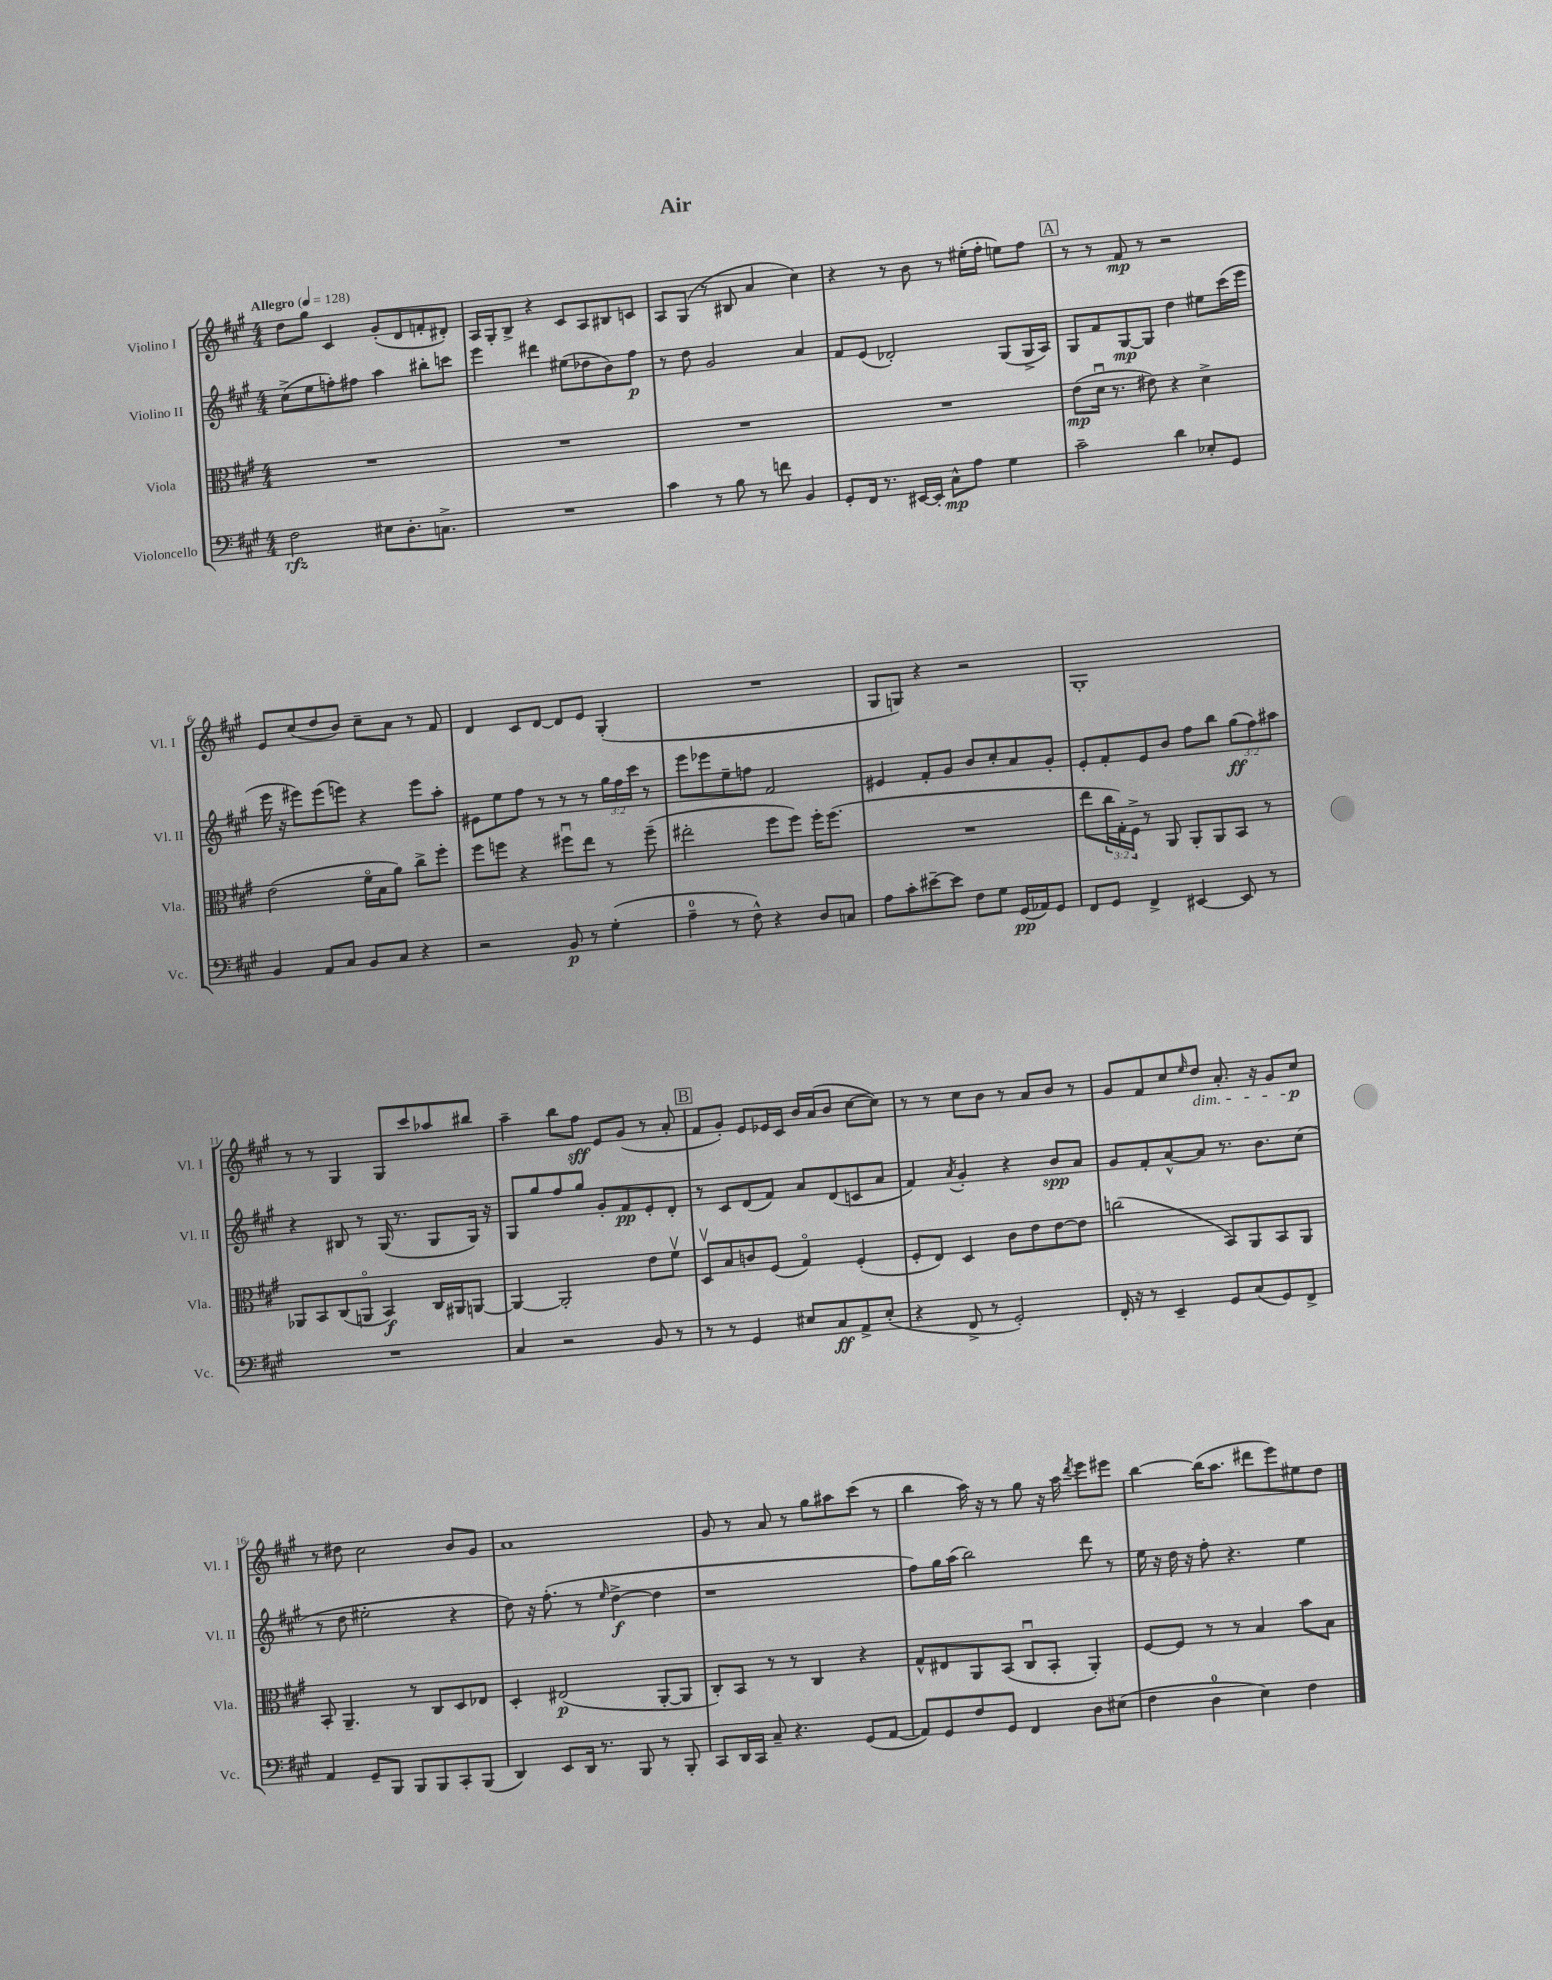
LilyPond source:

\header { title = "Air" }
<<
\new StaffGroup <<
\new Staff = "s0" \with { instrumentName = "Violino I" shortInstrumentName = "Vl. I" } {
    \clef treble \key a \major \numericTimeSignature \time 4/4 \tempo "Allegro" 4 = 128
    d''8 gis''8 cis'4 gis'8-.( d'8 f'8-. dis'8-.) |
    a16 gis16-. b8-> r4 cis'8 a8 bis8 c'8 |
    a8 gis8( r8 bis8 a'4 cis''4) |
    r4 r8 b'8 r8 eis''16-.( fis''16-. e''8) fis''8 |
    \mark \markup { \box "A" } r8 r8 fis'8\mp r8 r2 |
    e'8 cis''8( d''8 b'8) cis''8-- a'8 r8 fis'8 |
    d'4 cis'8 d'8~ d'8 e'8 gis4-.( |
    R1 |
    gis8 g8) r4 r2 |
    gis1-. |
    r8 r8 gis4 gis8 cis'''8 aes''8 bis''8 |
    a''4-- b''8 fis''8\sff e'8 gis'8( r8 a'8-. |
    \mark \markup { \box "B" } fis'8 gis'8-.) e'8 ees'16 cis'16 b'16 a'16( b'8 cis''8~ cis''8) |
    r8 r8 cis''8 b'8 r8 a'8 b'8 r8 |
    gis'8 fis'8 cis''8 \grace { e''16 } d''8\dim a'8.-. r16 gis'8 cis''8\p\! |
    r8 dis''8 cis''2 b'8 gis'8 |
    a'1 |
    gis'8 r8 a'8 r8 gis''8 ais''8 cis'''8( r8 |
    b''4 a''16) r16 r8 gis''8 r16 a''16 \acciaccatura { d'''8 } e'''8 eis'''8 |
    b''4~ b''16( a''8. dis'''8 e'''8) eis''8 d''8 \bar "|." |
}
\new Staff = "s1" \with { instrumentName = "Violino II" shortInstrumentName = "Vl. II" } {
    \clef treble \key a \major \numericTimeSignature \time 4/4 \override Staff.TupletNumber.text = #tuplet-number::calc-fraction-text
    cis''8->( e''8 f''8-.) fis''8 a''4 bis''8-. c'''8 |
    e'''4 dis'''4 eis''8( des''8 b'8) fis''8\p |
    r8 d''8 gis'2 a'4 |
    fis'8 e'8( des'2-.) gis8( gis16-> a16) |
    \mark \markup { \box "A" } gis8 fis'8 gis8~\mp gis8 d''4 eis''8 cis'''16( e'''16 |
    e'''16 r16 eis'''8) eis'''8( e'''8) r4 e'''8 a''8-. |
    eis'8 e''8 fis''8 r8 r8 r8 \tuplet 3/2 { gis''16 fis''16 cis'''16 } r8 |
    e'''8 ees'''8 e''8-- f''8 fis'2 |
    eis'4 fis'8-. gis'8 b'8 cis''8-. a'8 gis'8-. |
    e'8-. fis'8-. e'8 b'8 fis''8 b''8 \tuplet 3/2 { gis''8\ff( fis''8) ais''8 } |
    r4 bis8 r8 gis16( r8. gis8 gis16) r16 |
    gis8 gis''8 fis''8 gis''8 gis'8-. fis'8\pp e'8-. d'8-. |
    \mark \markup { \box "B" } r8 cis'8 d'8( fis'8) a'8 d'8( c'8 a'8 |
    fis'4) \acciaccatura { a'8 } gis'4-. r4 b'8\spp a'8 |
    gis'8 fis'8-. a'8~-^ a'8 r8. b'8. cis''8( |
    r8 d''8 eis''2-. r4 |
    d''8) r16 fis''8.-.( r8 \grace { e''16 } d''4~->\f d''4 |
    r1 |
    fis''8) gis''16 a''16( b''2) d'''8 r8 |
    e''16 r16 d''16 r16 fis''8-. r4. e''4 \bar "|." |
}
\new Staff = "s2" \with { instrumentName = "Viola" shortInstrumentName = "Vla." } {
    \clef alto \key a \major \numericTimeSignature \time 4/4 \override Staff.TupletNumber.text = #tuplet-number::calc-fraction-text
    R1 |
    R1 |
    R1 |
    R1 |
    \mark \markup { \box "A" } e'8\mp( d'16\downbow r8. eis'8) r4 d'4-> |
    e'2( fis'16\flageolet b16 a'8) cis''8-> fis''8-. |
    fis''8 f''8 r4 fis''8\downbow e''8 r8 fis''8--( |
    eis''2-. fis''8 fis''8) fis''16-. fis''8.( |
    R1 |
    e''8 \tuplet 3/2 { cis''16 gis16-.) fis16-> } r8 a,8 a,8-. a,8 b,8 r8 |
    aes,8 b,8 cis8( a,8\flageolet b,4\f) cis16 ais,16 a,8~ |
    a,4~ a,2-. e'8 fis'8\upbow |
    \mark \markup { \box "B" } d8\upbow b8 c'8 fis8( gis4\flageolet) fis4-.( |
    fis8-. e8) d4 cis'8 e'8 e'8~ e'8 |
    c''2( b,8) a,8 b,8 a,8 |
    b,8-. a,4.-- r8 cis8 d8 ees8 |
    d4-. eis2\p( a,8~-. a,8 |
    cis8-.) b,8 r8 r8 cis4 r4 |
    gis8-^ eis8 a,8 b,8( cis8\downbow b,8-. a,4-.) |
    fis8~ fis8 r8 r8 b4 b'8 b8 \bar "|." |
}
\new Staff = "s3" \with { instrumentName = "Violoncello" shortInstrumentName = "Vc." } {
    \clef bass \key a \major \numericTimeSignature \time 4/4
    fis2\rfz eis8 d8.-. c8.-> |
    R1 |
    cis'4 r8 b8 r8 f'8 b,4 |
    gis,8-. fis,16 r8. eis,16~ eis,16-. cis8-^\mp a8 gis4 |
    \mark \markup { \box "A" } cis'2-- d'4 ees8-. gis,8 |
    b,4 a,8 cis8 b,8 cis8 r4 |
    r2 b,8\p r8 gis4-.( |
    a4-0-- r8 fis8-^) r4 d8 c8 |
    a8 cis'8-. eis'8~-- eis'8 fis8 gis8 gis,16\pp( aes,16) gis,8 |
    fis,8 gis,8 fis,4-> eis,4~ eis,8 r8 |
    R1 |
    cis4 r2 b,8 r8 |
    \mark \markup { \box "B" } r8 r8 gis,4 eis8 cis8\ff a,8-> eis8-.( |
    r4 fis,8-> r8 gis,2-.) |
    fis,16-. r16 r8 e,4-- gis,8 cis8( gis,8) fis,8-> |
    a,4 gis,8-- b,,8 b,,8 b,,8 cis,8-. b,,8( |
    d,4) e,8 d,16 r8. b,,8 r8 b,,8-. |
    cis,8 d,16 cis,16 cis8-- r4. gis,8( a,8~ |
    a,8) gis,8 fis8 gis,8 fis,4 d8 eis8( |
    fis4 d4-0 e4) fis4 \bar "|." |
}
>>
>>
